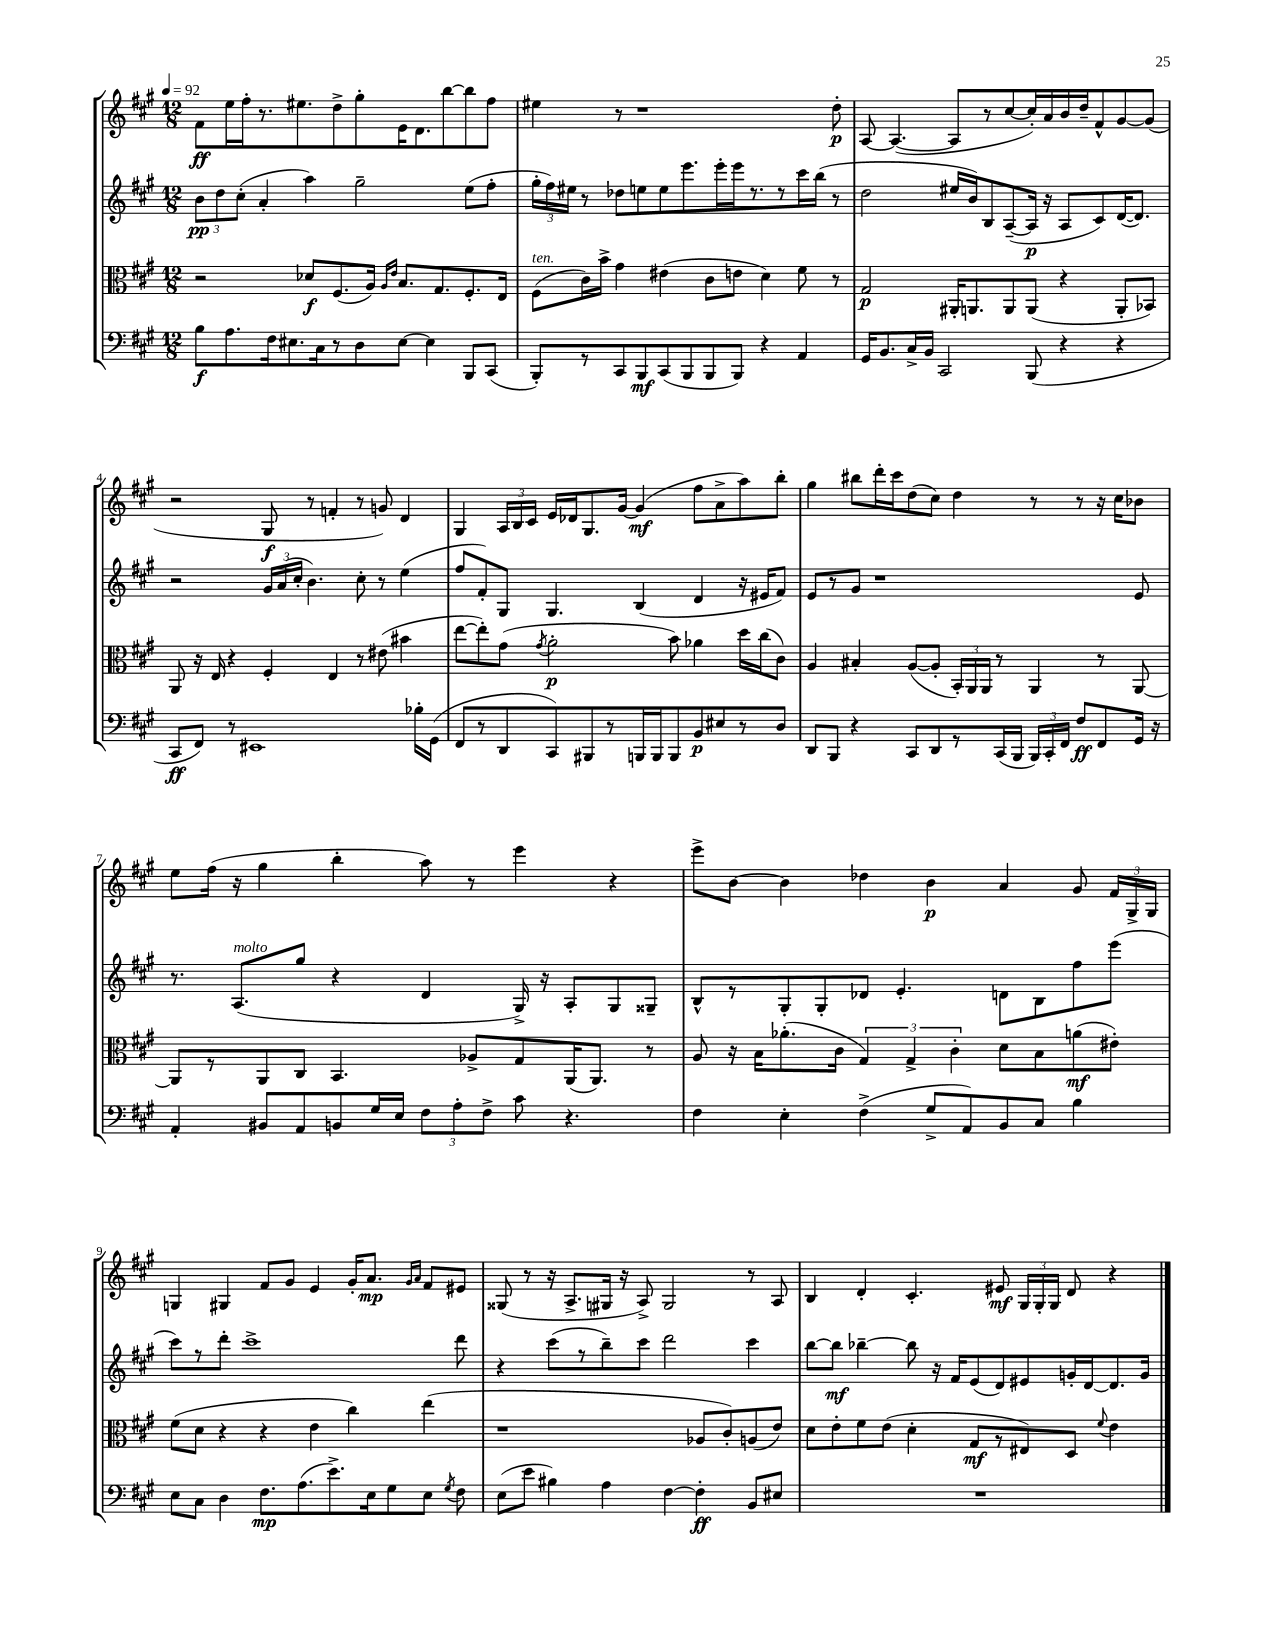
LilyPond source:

<<
\new StaffGroup <<
\new Staff = "s0" {
    \clef treble \key a \major \numericTimeSignature \time 12/8 \tempo 4 = 92
    \autoBeamOff fis'8[\ff e''16 fis''16-. r8. eis''8. d''8-> gis''8-. e'16 d'8. b''8~ b''8 fis''8] |
    eis''4 r8 r1 d''8-.\p |
    a8~ a4.~( a8[ r8 cis''8~ cis''16-.) a'16 b'16 d''16-- fis'8-^ gis'8~ gis'8]( |
    r2 gis8\f r8 f'4-. r8 g'8) d'4 |
    gis4 \tuplet 3/2 { a16[ b16 cis'16] } e'16[ des'16 gis8. gis'16]~ gis'4\mf( fis''8[ a'8-> a''8) b''8]-. |
    gis''4 bis''8[ d'''16-. cis'''16 d''8( cis''8]) d''4 r8 r8 r16 cis''16[ bes'8] |
    e''8[ fis''16]( r16 gis''4 b''4-. a''8) r8 e'''4 r4 |
    e'''8[-> b'8]~ b'4 des''4 b'4\p a'4 gis'8 \tuplet 3/2 { fis'16[ gis16-> gis16] } |
    g4 gis4 fis'8[ gis'8] e'4 gis'16[-. a'8.]\mp \grace { gis'16[ a'16] } fis'8[ eis'8] |
    gisis8( r8 r16 a8.[-> gis16] r16 a8->) gis2 r8 a8 |
    b4 d'4-. cis'4.-. eis'8\mf \tuplet 3/2 { gis16[ gis16-. gis16] } d'8 r4 \bar "|." |
}
\new Staff = "s1" {
    \clef treble \key a \major \numericTimeSignature \time 12/8
    \autoBeamOff \tuplet 3/2 { b'8[\pp d''8 cis''8]-.( } a'4-. a''4) gis''2-- e''8[( fis''8]-. |
    \tuplet 3/2 { gis''16[-. fis''16) eis''16] } r8 des''8[ e''8 e''8 e'''8. e'''16-. e'''16 r8. r8 cis'''16 b''16]( r8 |
    d''2 eis''16[ b'16) b8 a8~--( a16]\p r16 a8[ cis'8) d'16~( d'8.]) |
    r2 \tuplet 3/2 { gis'16[ a'16( cis''16]-. } b'4.) cis''8-. r8 e''4( |
    fis''8[ fis'8-.) gis8] gis4. b4( d'4 r16 eis'16[ fis'8]) |
    e'8[ r8 gis'8] r1 e'8 |
    r8. a8.[^\markup { \italic "molto" }( gis''8] r4 d'4 gis16->) r16 a8[-. gis8 gisis8]-- |
    b8[-^ r8 gis8-. gis8-. des'8] e'4.-. d'8[ b8 fis''8 e'''8]( |
    cis'''8[) r8 d'''8]-. cis'''1-> d'''8 |
    r4 cis'''8[( r8 b''8--) cis'''8] d'''2 cis'''4 |
    b''8[~ b''8]\mf bes''4~-- bes''8 r16 fis'16[ e'8( d'8) eis'8 g'16-. d'16~ d'8. g'16] \bar "|." |
}
\new Staff = "s2" {
    \clef alto \key a \major \numericTimeSignature \time 12/8
    \autoBeamOff r2 des'8[\f fis8.( a16]) \grace { a16[ e'16] } b8.[ gis8. fis8.-. e16] |
    fis8[^\markup { \italic "ten." }( cis'16) b'16]-> gis'4 eis'4( cis'8[ e'8] d'4) fis'8 r8 |
    gis2\p ais,16[-. a,8. a,8 a,8]( r4 a,8[-. bes,8]) |
    a,8 r16 e16 r4 fis4-. e4 r8 eis'8( bis'4 |
    e''8[~ e''8-.) gis'8]( \acciaccatura { gis'8 } a'2-.\p b'8) aes'4 d''16[ cis''16( cis'8]) |
    a4 bis4-. a8[~( a8]-. \tuplet 3/2 { b,16[-.) a,16 a,16] } r8 a,4 r8 a,8~ |
    a,8[ r8 a,8 cis8] b,4. aes8[-> gis8 a,16( a,8.]) r8 |
    a8 r16 b16[ aes'8.-.( cis'16] \tuplet 3/2 { gis4) gis4-> cis'4-. } d'8[ b8 a'8\mf( eis'8]-.) |
    fis'8[( d'8] r4 r4 e'4 cis''4) e''4( |
    r1 aes8[ cis'8-.) a8( e'8]) |
    d'8[ e'8-. fis'8 e'8]( d'4-. gis8[\mf r8 eis8) d8] \appoggiatura { fis'8 } e'4 \bar "|." |
}
\new Staff = "s3" {
    \clef bass \key a \major \numericTimeSignature \time 12/8
    \autoBeamOff b8[\f a8. fis16 eis8. cis16 r8 d8 eis8]~ eis4 b,,8[ cis,8]( |
    b,,8[-.) r8 cis,8 b,,8\mf cis,8( b,,8 b,,8 b,,8]) r4 a,4 |
    gis,16[ b,8. cis16-> b,16] cis,2 b,,8( r4 r4 |
    cis,8[\ff fis,8]) r8 eis,1 bes16[-. gis,16]( |
    fis,8[ r8 d,8 cis,8) bis,,8 r8 b,,16 b,,16 b,,8 b,8\p eis8 r8 d8] |
    d,8[ b,,8] r4 cis,8[ d,8 r8 cis,16( b,,16] \tuplet 3/2 { b,,16[) cis,16-. fis,16] } fis8[\ff fis,8 gis,16] r16 |
    a,4-. bis,8[ a,8 b,8 gis16 e16] \tuplet 3/2 { fis8[ a8-. fis8]-> } cis'8 r4. |
    fis4 e4-. fis4->( gis8[-> a,8) b,8 cis8] b4 |
    e8[ cis8] d4 fis8.[\mp a8.( e'8.->) e16 gis8 e8] \acciaccatura { gis8 } fis8 |
    e8[( e'8] bis4) a4 fis4~ fis4-.\ff b,8[ eis8] |
    R1. \bar "|." |
}
>>
>>
